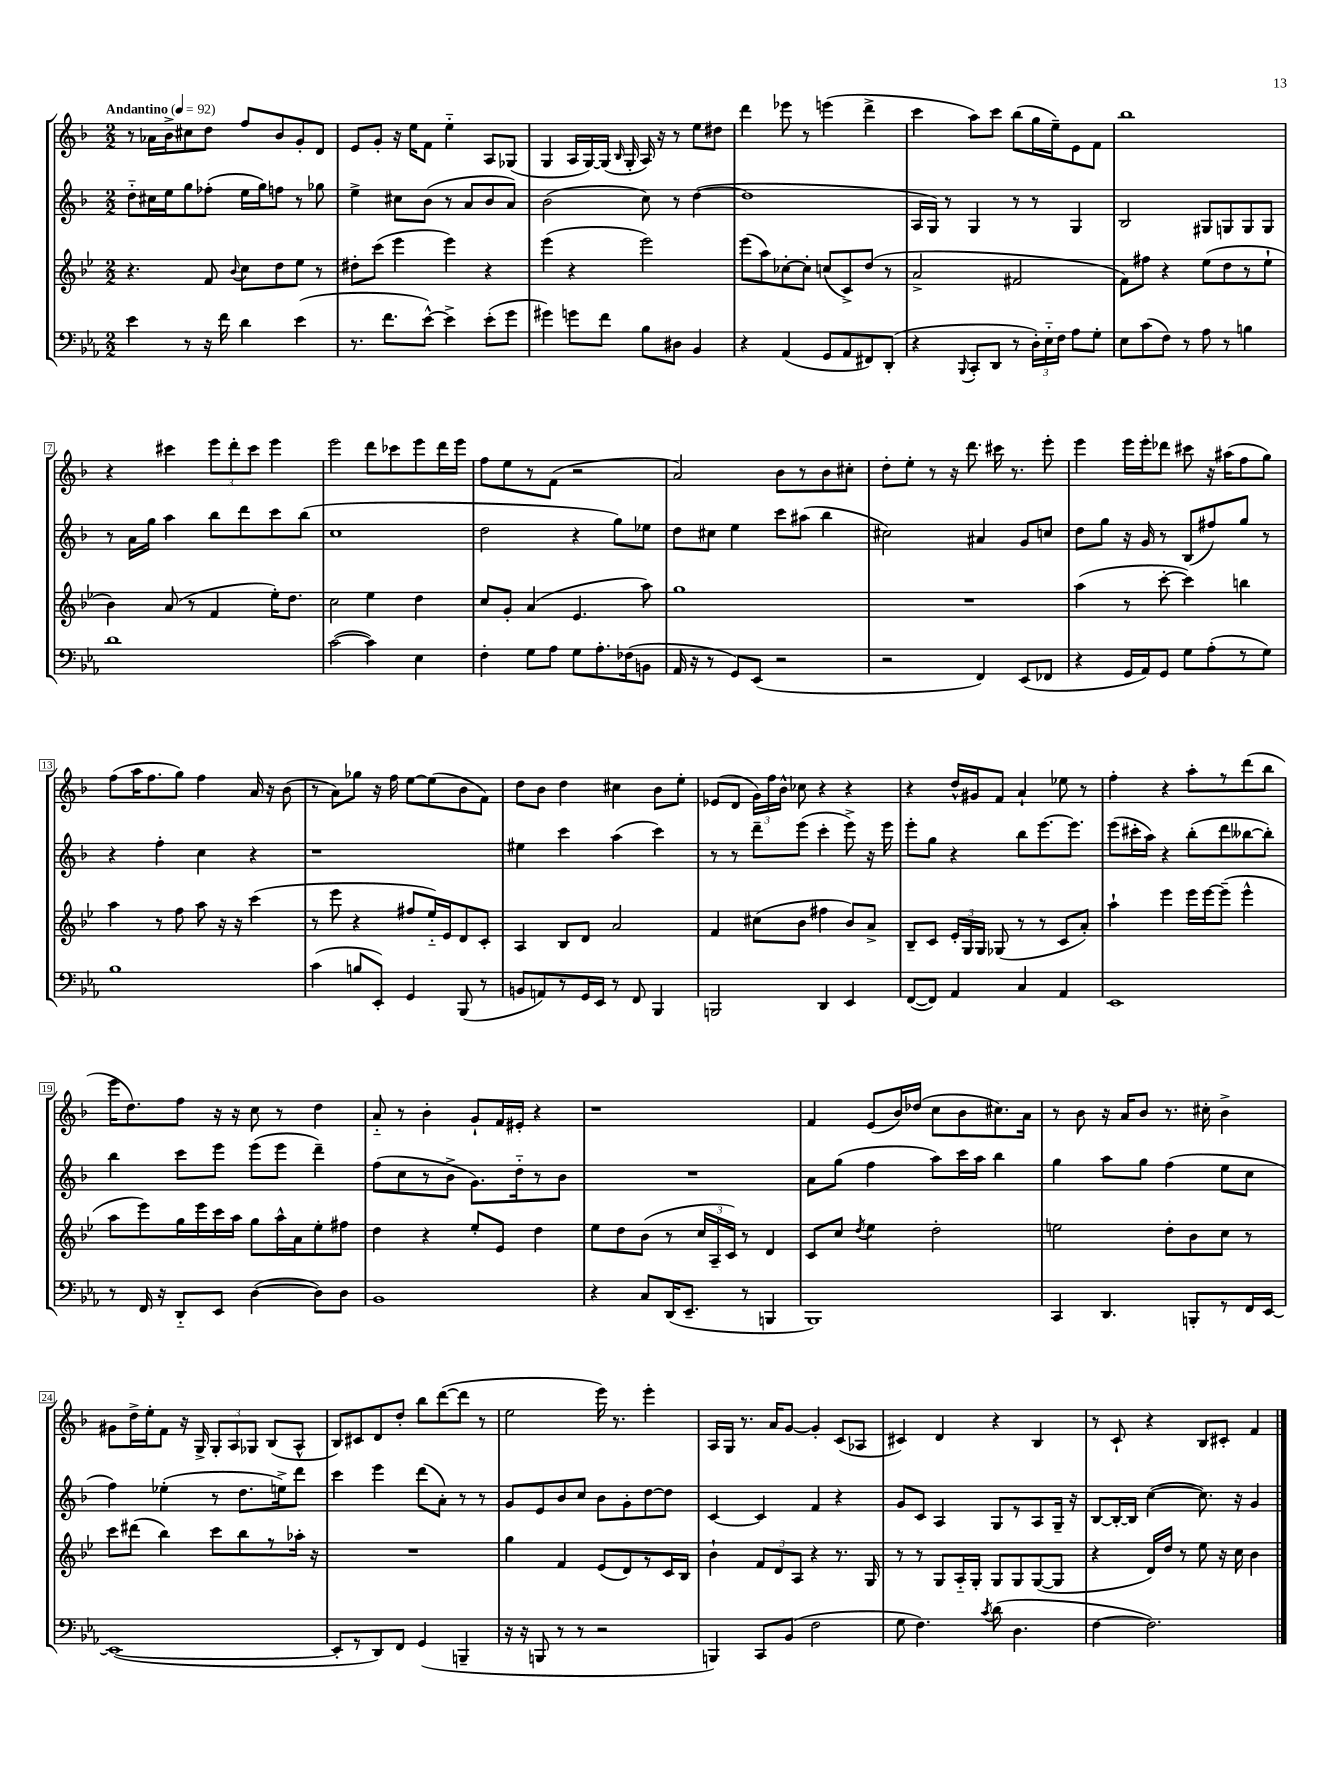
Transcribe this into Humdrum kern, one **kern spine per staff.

**kern	**kern	**kern	**kern
*staff4	*staff3	*staff2	*staff1
*clefF4	*clefG2	*clefG2	*clefG2
*k[b-e-a-]	*k[b-e-]	*k[b-]	*k[b-]
*M2/2	*M2/2	*M2/2	*M2/2
*MM92	*MM92	*MM92	*MM92
4e-\	4.r	8dd'~\L	8r
.	.	16cc#\L	16a-\LL
.	.	16ee\J	16b-^\J
8r	.	8gg\	8cc#\
16r	8f/	(8ff-'\J	8dd\J
16f\	.	.	.
.	8qqb-/	.	.
4d\	8cc\L	16ee\LL	8ff/L
.	.	16gg\J)	.
.	8dd\	8ff\J	8b-/
(4e-\	8ee-\J	8r	8g'/
.	8r	8gg-\	8d/J
=	=	=	=
8.r	8dd#'\L	4ee^\	8e/L
.	(8ccc\J	.	8g'/J
8.f\L	.	.	.
.	4eee-\	8cc#\L	16r
.	.	.	16ee\LK
[8e-^^\J)	.	(8b-\J	8f\J
4e-^\]	4eee-\)	8r	4ee'~\
.	.	8a/L	.
(8e-'\L	4r	8b-/	8A/L
8g\J	.	8a/J)	(8G-/J
=	=	=	=
4g#\)	(4eee-\	(2b-\	4G/
8g\L	4r	.	16A/LL
.	.	.	[16G/)
8f\J	.	.	(16G/]JJ
.	.	.	16qqB-/
.	.	.	16G'/
8B-\L	2eee-\)	8cc\)	16A/)
.	.	.	16r
8D#\J	.	8r	8r
4BB-/	.	([4dd\	8ee\L
.	.	.	8dd#\J
=	=	=	=
4r	(8eee-\L	1dd]	4ddd\
.	8aa\)	.	.
(4AA-/	[8cc-'\	.	8eee-\
.	8cc-'\]J	.	8r
8GG/L	(8cc/L	.	(4eee\
8AA-/	8c^/)	.	.
8FF#/)	(8dd/J	.	4ddd^\
(8DD'/J	8r	.	.
=	=	=	=
4r	2a^/	16A/LL	4ccc\
.	.	16G/JJ)	.
.	.	8r	.
8qqBBB-/	.	.	.
8CC'/L	.	4G/	8aa\L)
8DD/J	.	.	8ccc\J
8r	2f#/	8r	(8bb-\L
24D'\LL)	.	8r	16gg\L
24E-'~\	.	.	.
.	.	.	16ee~\J)
24F\JJ	.	.	.
8A-\L	.	4G/	8e\
8G'\J	.	.	8f\J
=	=	=	=
8E-\L	8f\L)	2B-/	1bb-
(8c\	8ff#\J	.	.
8F\J)	4r	.	.
8r	.	.	.
8A-\	(8ee-\L	8G#/L	.
8r	8dd\	8G/	.
4B\	8r	8G/	.
.	8ee-`\J	8G/J	.
=	=	=	=
1d	4b-\)	8r	4r
.	.	16a\LL	.
.	.	16gg\JJ	.
.	(8a/	4aa\	4ccc#\
.	8r	.	.
.	4f/	8bb-\L	12eee\L
.	.	.	12ddd'\
.	.	8ddd\	.
.	.	.	12ccc#\J
.	16ee-'\LK)	8ccc\	4eee\
.	8.dd\J	.	.
.	.	(8bb-\J	.
=	=	=	=
([2c\	2cc\	1cc	2eee\
4c\])	4ee-\	.	8ddd\L
.	.	.	8ccc-\
4E-\	4dd\	.	8eee\
.	.	.	16ddd\L
.	.	.	16eee\JJ
=	=	=	=
4F'\	8cc/L	2dd\	8ff\L
.	8g'/J	.	8ee\
8G\L	(4a/	.	8r
8A-\J	.	.	(8f\J
8G\L	4.e-/	4r	2r
8.A-'\	.	.	.
.	.	8gg\L)	.
(16F-\k	.	.	.
8BB\J	8aa\)	8ee-\J	.
=	=	=	=
16AA-/	1gg	8dd\L	2a/)
16r	.	.	.
8r	.	8cc#\J	.
8GG/L)	.	4ee\	.
(8EE-/J	.	.	.
2r	.	8ccc\L	8b-\L
.	.	(8aa#\J	8r
.	.	4bb-\	8b-\
.	.	.	8cc#'\J
=	=	=	=
2r	1r	2cc#\)	8dd'\L
.	.	.	8ee'\J
.	.	.	8r
.	.	.	16r
.	.	.	8.ddd\
4FF/)	.	4a#/	.
.	.	.	16ccc#\
.	.	.	8.r
(8EE-/L	.	8g/L	.
8FF-/J	.	8cc/J	8eee'\
=	=	=	=
4r	(4aa\	8dd\L	4eee\
.	.	8gg\J	.
16GG/LL	8r	16r	16eee\LL
16AA-/J)	.	16g/	16eee'\J
8GG/J	[8ccc'\	8r	8ddd-\J
8G\L	4ccc\])	(8B-/L	8ccc#\
(8A-'\	.	8ff#/)	16r
.	.	.	(16aa#\LK
8r	4bb\	8gg/J	8ff\
8G\J)	.	8r	8gg\J)
=	=	=	=
1B-	4aa\	4r	(8ff\L
.	.	.	16aa\K
.	.	.	8.ff\
.	8r	4ff'\	.
.	8ff\	.	8gg\J)
.	8aa\	4cc\	4ff\
.	16r	.	.
.	16r	.	.
.	(4ccc\	4r	16a/
.	.	.	16r
.	.	.	(8b-\
=	=	=	=
(4c\	8r	1r	8r
.	8eee-\	.	8a\L)
8B/L	4r	.	8gg-\J
8EE-'/J)	.	.	16r
.	.	.	16ff\
4GG/	8ff#/L	.	[8ee\L
.	16ee-'~/L)	.	(8ee\]
.	16e-/J	.	.
(8BBB-/	8d/	.	8b-\
8r	8c'/J	.	8f\J)
=	=	=	=
8BB/L	4A/	4ee#\	8dd\L
8AA/)	.	.	8b-\J
8r	8B-/L	4ccc\	4dd\
16GG/L	8d/J	.	.
16EE-/JJ	.	.	.
8r	2a/	(4aa\	4cc#\
8FF/	.	.	.
4BBB-/	.	4ccc\)	8b-\L
.	.	.	8ee'\J
=	=	=	=
2BBB/	4f/	8r	(8e-/L
.	.	8r	8d/J
.	(8cc#\L	8ddd~\L	24g\LL)
.	.	.	24ff\
.	.	.	24b-^^\JJ
.	8b-\J	(8eee\J	8cc-\
4DD/	4ff#\	4ccc'\	4r
4EE-/	8b-/L)	8eee^\)	4r
.	8a^/J	16r	.
.	.	16eee\	.
=	=	=	=
([8FF/L	8B-~/L	8eee'\L	4r
8FF/]J)	8c/J	8gg\J	.
4AA-/	24e-'/LL	4r	16dd^^/LL
.	24G/	.	.
.	.	.	16g#/J
.	24G/JJ	.	.
.	(8G-/	.	8f/J
4C/	8r	8bb-\L	4a`/
.	8r	[8.eee\	.
4AA-/	8c/L	.	8ee-\
.	.	8.eee\]J	.
.	8a'/J)	.	8r
=	=	=	=
1EE-	4aa`\	(8eee\L	4ff'\
.	.	16ccc#'\L	.
.	.	16aa\JJ)	.
.	4eee-\	4r	4r
.	16eee-\LL	(8bb-'\L	8aa'\L
.	[16eee-\J	.	.
.	(8eee-~\]J	8ddd\	8r
.	4eee-^^\	[8bb--\	(8ddd\
.	.	8bb--'\]J)	8bb-\J
=	=	=	=
8r	8aa\L	4bb-\	16eee\LK
.	.	.	8.dd\)
16FF/	8eee-\)	.	.
16r	.	.	.
8DD'~/L	16gg\L	8ccc\L	8ff\J
.	16eee-\	.	.
8EE-/J	16ccc\	8eee\J	16r
.	16aa\JJ	.	16r
([4D\	8gg\L	(8eee\L	8cc\
.	16aa^^\L	8eee\J	8r
.	16a\J	.	.
8D\]L)	8ee-'\	4ddd~\)	4dd\
8D\J	8ff#\J	.	.
=	=	=	=
1BB-	4dd\	(8ff\L	8a'~/
.	.	8cc\	8r
.	4r	8r	4b-'\
.	.	8b-^\J	.
.	8ee-'/L	8.g\L)	8g`/L
.	8e-/J	.	16f/L
.	.	16dd'~\k	16e#'/JJ
.	4dd\	8r	4r
.	.	8b-\J	.
=	=	=	=
4r	8ee-\L	1r	1r
.	8dd\	.	.
8C/L	(8b-\J	.	.
(16DD/K	8r	.	.
8.EE-~/J	.	.	.
.	24cc/LL	.	.
.	24A~/	.	.
.	24c/JJ)	.	.
8r	8r	.	.
4BBB/	4d/	.	.
=	=	=	=
1BBB-)	8c/L	8a\L	4f/
.	8cc/J	(8gg\J	.
.	8qdd/	.	.
.	4ee-\	4ff\	(8e/L
.	.	.	16b-/L)
.	.	.	(16dd-/JJ
.	2dd'\	8aa\L)	8cc\L
.	.	16ccc\L	8b-\
.	.	16aa\JJ	.
.	.	4bb-\	8.cc#\)
.	.	.	16a\Jk
=	=	=	=
4CC/	2ee\	4gg\	8r
.	.	.	8b-\
4.DD/	.	8aa\L	16r
.	.	.	16a/LK
.	.	8gg\J	8b-/J
.	8dd'\L	(4ff\	8.r
8BBB'/L	8b-\	.	.
.	.	.	16cc#'\
8r	8cc\J	8ee\L	4b-^\
16FF/L	8r	8cc\J	.
[16EE-/JJ	.	.	.
=	=	=	=
(1EE-_	8ccc\L	4ff\)	8g#\L
.	(8ddd#\J	.	16dd^\L
.	.	.	16ee'\J
.	4bb-\)	(4ee-'\	8f\J
.	.	.	16r
.	.	.	16G^/
.	8ccc\L	8r	12G'/L
.	.	.	12A/
.	8bb-\	8.dd\L	.
.	.	.	12G-/J
.	8r	.	(8B-/L
.	.	16ee^\k)	.
.	16aa-'\Jk	8ddd\J	8A^^/J
.	16r	.	.
=	=	=	=
8EE-'/]L	1r	4ccc\	8B-/L)
8r	.	.	8c#/
8DD/)	.	4eee\	8d/
8FF/J	.	.	8dd'/J
(4GG/	.	(8ddd\L	8bb-\L
.	.	8a'\J)	([8ddd\
4BBB~/	.	8r	8ddd\]J
.	.	8r	8r
=	=	=	=
16r	4gg\	8g/L	2ee\
16r	.	.	.
8BBB/	.	8e/	.
8r	4f/	8b-/	.
8r	.	8cc/J	.
2r	(8e-/L	8b-\L	16eee\)
.	.	.	8.r
.	8d/)	8g'\	.
.	8r	[8dd\	4eee'\
.	16c/L	8dd\]J	.
.	16B-/JJ	.	.
=	=	=	=
4BBB/)	4b-`\	[4c/	16A/LL
.	.	.	16G/JJ
.	.	.	8.r
8CC/L	12f/L	4c/]	.
.	.	.	16a/LK
.	12d/	.	.
(8BB-/J	.	.	[8g/J
.	12A/J	.	.
2F\	4r	4f/	4g'/]
.	8.r	4r	(8c/L
.	.	.	8A-/J
.	16G/	.	.
=	=	=	=
8G\	8r	8g/L	4c#/)
4.F\)	8r	8c/J	.
.	8G/L	4A/	4d/
.	16A'~/L	.	.
.	16G'/JJ	.	.
8qc/	.	.	.
(8d\	8G/L	8G/L	4r
4.D\	8G/	8r	.
.	([8G/	8A/	4B-/
.	8G/]J	16G~/Jk	.
.	.	16r	.
=	=	=	=
[4F\	4r	[8B-/L	8r
.	.	16B-'/_L	8c`/
.	.	16B-/]JJ	.
2.F\])	16d/LL)	([4cc\	4r
.	16dd/JJ	.	.
.	8r	.	.
.	8ee-\	8.cc\])	8B-/L
.	16r	.	8c#'/J
.	16cc\	16r	.
.	4b-\	4g/	4f/
==	==	==	==
*-	*-	*-	*-
